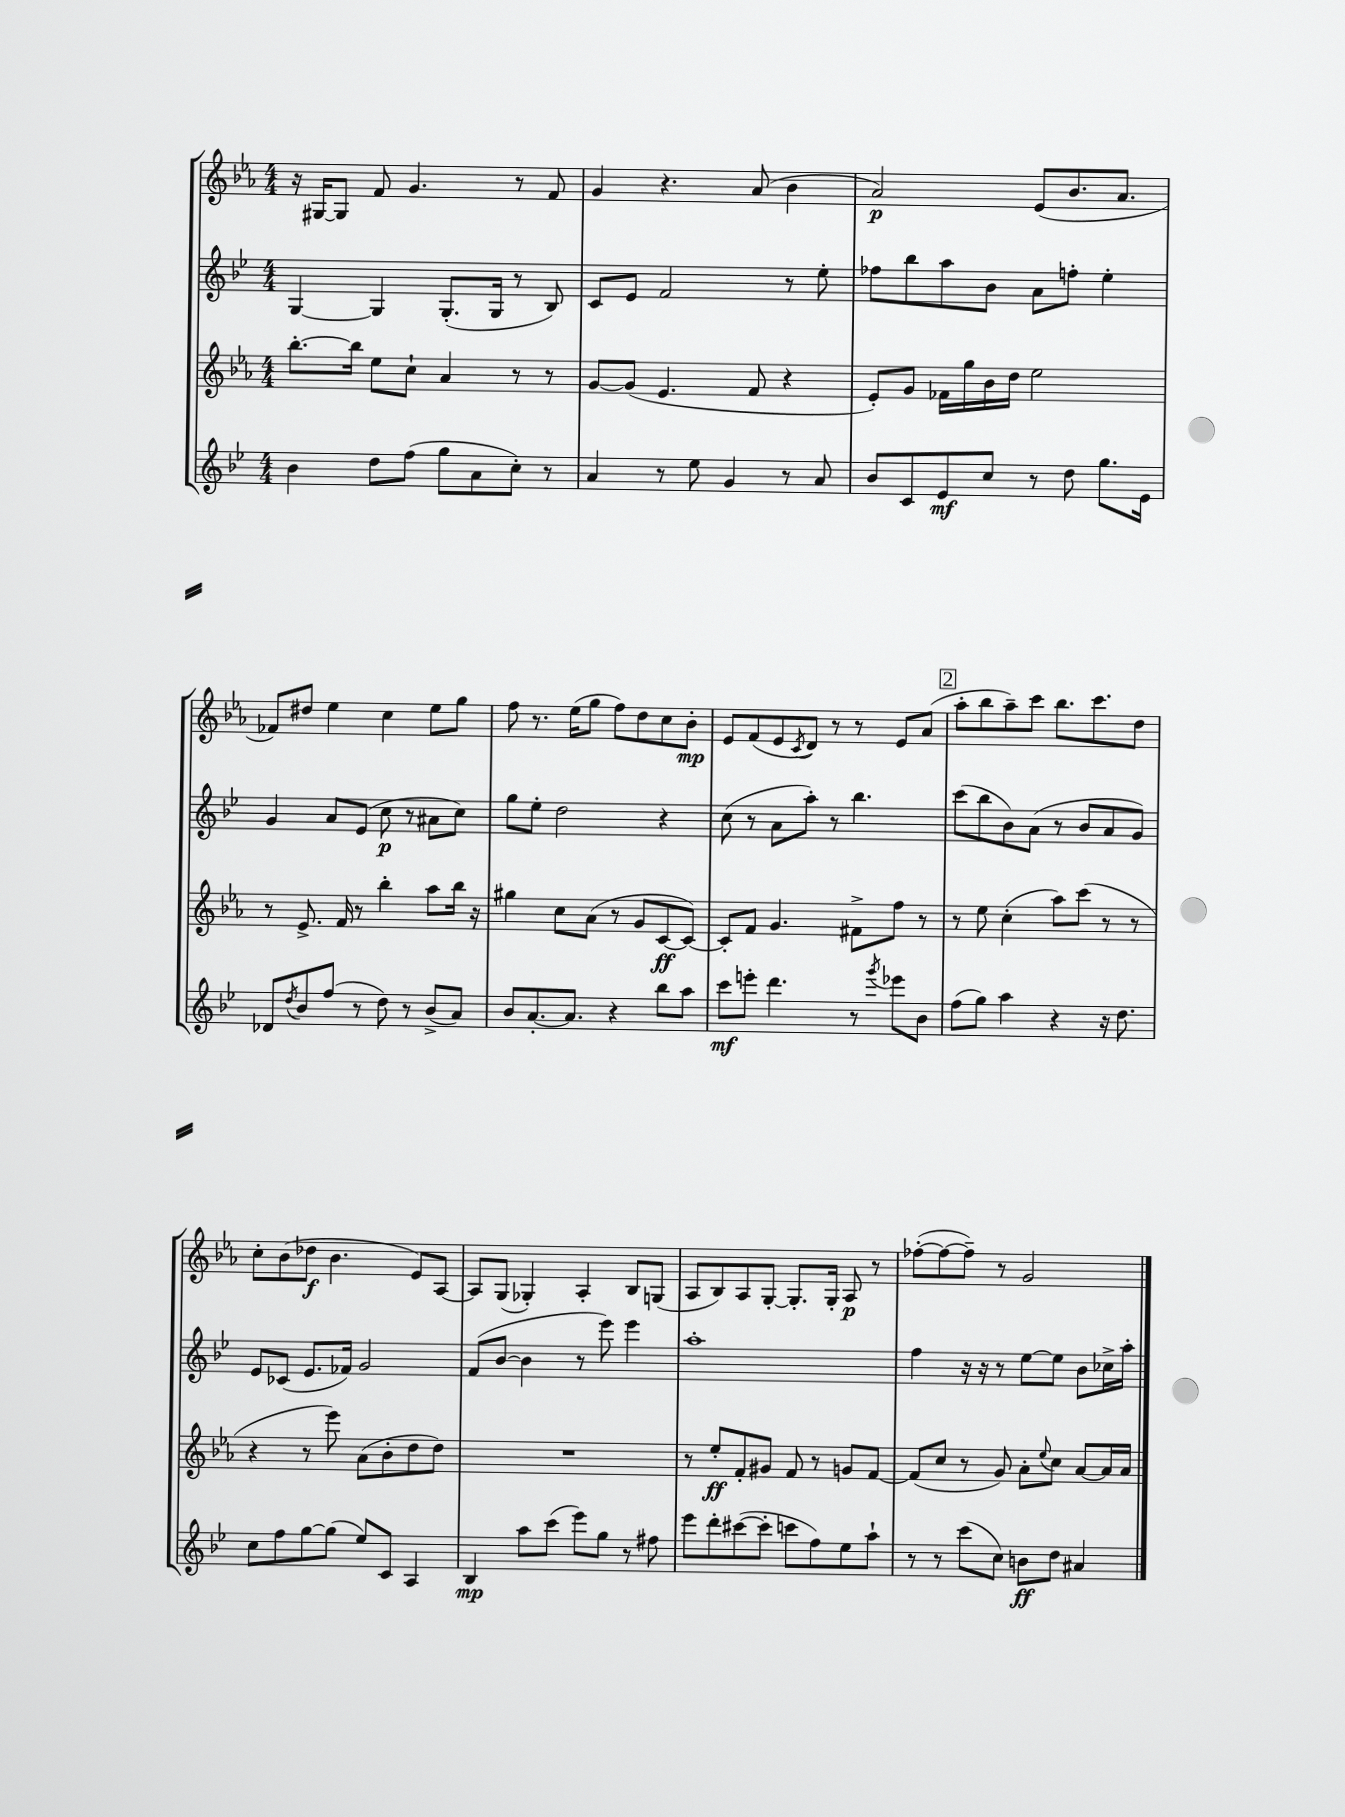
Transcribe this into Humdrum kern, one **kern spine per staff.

**kern	**kern	**kern	**kern
*staff4	*staff3	*staff2	*staff1
*clefG2	*clefG2	*clefG2	*clefG2
*k[b-e-]	*k[b-e-a-]	*k[b-e-]	*k[b-e-a-]
*M4/4	*M4/4	*M4/4	*M4/4
4b-	[8.bb-'	[4G	16r
.	.	.	[16G#
.	.	.	8G#]
.	16bb-]	.	.
8dd	8ee-	4G]	8f
(8ff	8cc`	.	4.g
8gg	4a-	(8.G'	.
8a	.	.	.
.	.	16G	.
8cc')	8r	8r	8r
8r	8r	8B-)	8f
=	=	=	=
4a	[8g	8c	4g
.	(8g]	8e-	.
8r	4.e-	2f	4.r
8ee-	.	.	.
4g	.	.	.
.	8f	.	(8a-
8r	4r	8r	4b-
8a	.	8ee-'	.
=	=	=	=
8b-	8e-')	8ff-	2a-)
8c	8g	8bb-	.
8e-	16f-	8aa	.
.	16gg	.	.
8cc	16b-	8b-	.
.	16dd	.	.
8r	2ee-	8a	(8e-
8dd	.	8ff'	8.b-
8.gg	.	4ee-'	.
.	.	.	8.a-
16e-	.	.	.
=	=	=	=
8d-	8r	4g	8f-)
8qdd	.	.	.
8b-	8.e-^	.	8dd#
(8ff	.	8a	4ee-
.	16f	.	.
8r	8r	(8e-	.
8dd)	4bb-'	8cc	4cc
8r	.	8r	.
(8b-^	8aa-	8a#	8ee-
8a)	16bb-	8cc)	8gg
.	16r	.	.
=	=	=	=
8b-	4gg#	8gg	8ff
[8.a'	.	8ee-'	8.r
.	8cc	2dd	.
8.a]	.	.	(16ee-
.	(8a-	.	8gg
4r	8r	.	8ff)
.	8g	.	8dd
8bb-	[8c	4r	8cc
8aa	8c_)	.	8b-'
=	=	=	=
8ccc	8c']	(8cc	8e-
8eee'	8f	8r	(8f
4.ddd	4.g	8a	8e-
.	.	.	8qc
.	.	8aa')	8d)
.	.	8r	8r
8r	8f#^	4.bb-	8r
8qggg	.	.	.
8eee-	8ff	.	8e-
8b-	8r	.	(8a-
=	=	=	=
(8ff	8r	(8ccc	8aa-'
8gg)	8ee-	8bb-	8bb-
4aa	(4cc'	8b-)	8aa-~)
.	.	(8a	8ccc
4r	8aa-)	8r	8.bb-
.	(8ccc	8b-	.
.	.	.	8.ccc
16r	8r	8a	.
8.dd	.	.	.
.	8r	8g)	8dd
=	=	=	=
8cc	4r	8e-	8cc'
8ff	.	(8c-	(8b-
[8gg	8r	8.e-	8dd-
(8gg]	8eee-)	.	4.b-
.	.	16f-)	.
8ee-)	(8a-	2g	.
8c	8b-'	.	.
4A	8dd	.	8e-)
.	8dd)	.	[8A-
=	=	=	=
4B-	1r	(8f	8A-]
.	.	[8b-	(8G
8aa	.	4b-]	4G-')
(8ccc	.	.	.
8eee-)	.	8r	4A-'
8gg	.	8eee-)	.
8r	.	4eee-	8B-
8ff#	.	.	(8G
=	=	=	=
8eee-	8r	1aa'	8A-
8ddd'	8ee-'	.	8B-)
([8ccc#	8f'	.	8A-
8ccc#']	8g#	.	[8G'
8ccc	8f	.	8.G']
8ff)	8r	.	.
.	.	.	16G'
8ee-	8g	.	8A-
8aa`	[8f	.	8r
=	=	=	=
8r	(8f]	4ff	([8ff-'
8r	8cc	.	8ff-_
(8ccc	8r	16r	8ff-~])
.	.	16r	.
8cc)	8g)	8r	8r
8b	8a-'	[8ee-	2g
.	8qqee-	.	.
8dd	8cc	8ee-]	.
4a#	[8a-	8b-	.
.	16a-]	16cc-^	.
.	16a-	16aa'	.
==	==	==	==
*-	*-	*-	*-
